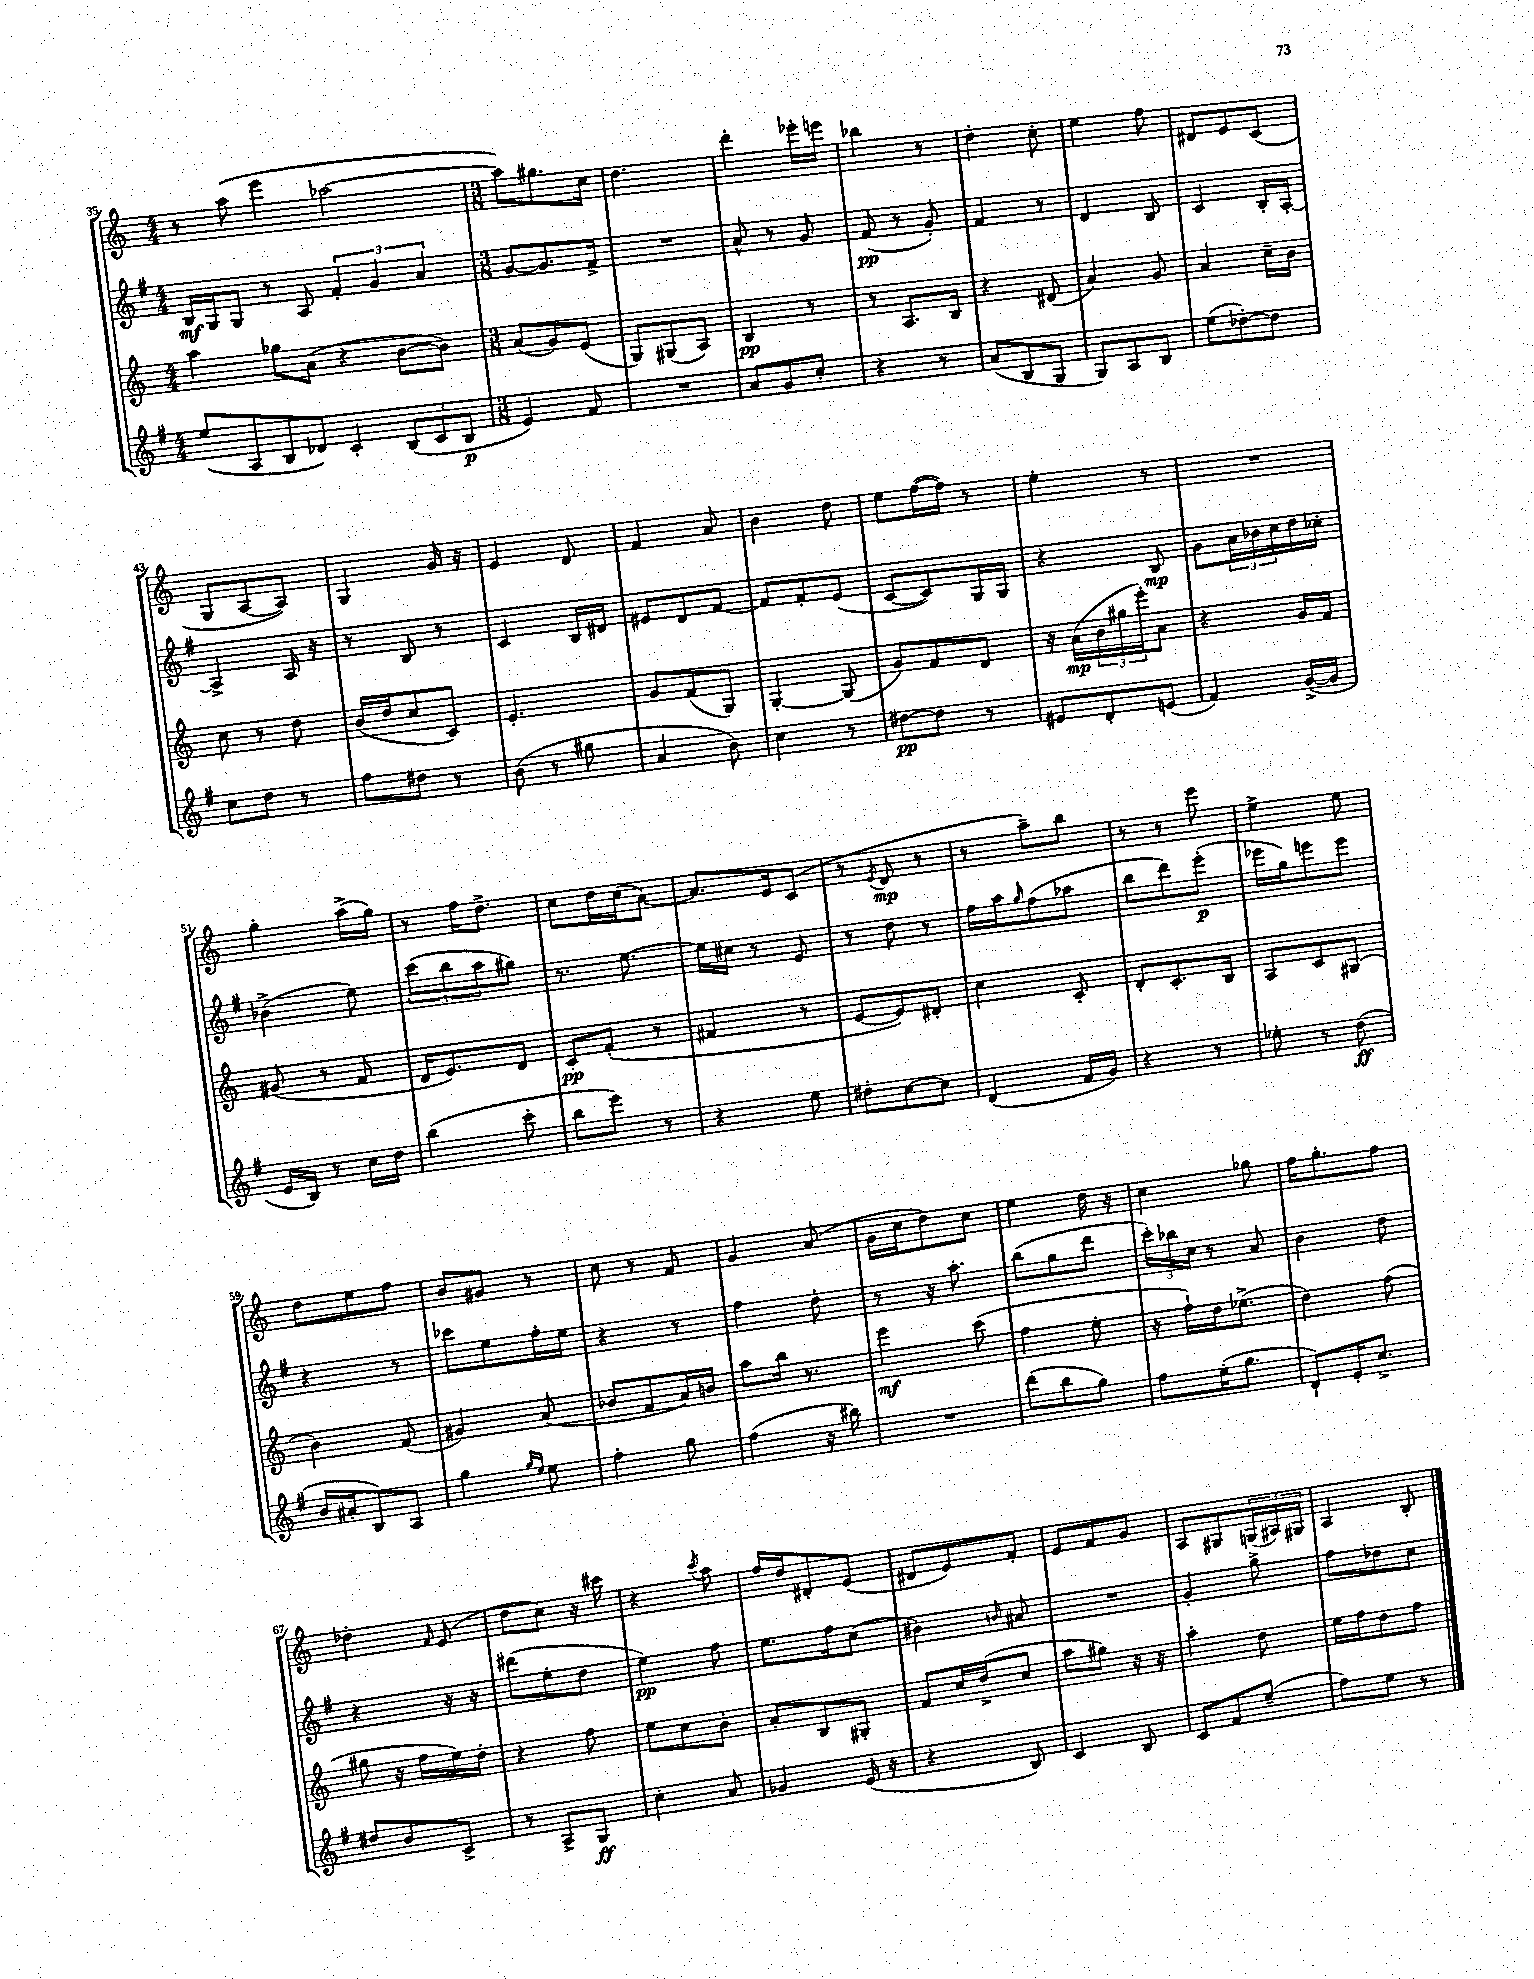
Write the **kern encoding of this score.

**kern	**dynam	**kern	**dynam	**kern	**dynam	**kern	**dynam
*part4	*part4	*part3	*part3	*part2	*part2	*part1	*part1
*staff4	*staff4	*staff3	*staff3	*staff2	*staff2	*staff1	*staff1
*clefG2	*	*clefG2	*	*clefG2	*	*clefG2	*
*k[f#]	*	*k[]	*	*k[f#]	*	*k[]	*
*M4/4	*	*M4/4	*	*M4/4	*	*M4/4	*
=35	=35	=35	=35	=35	=35	=35	=35
(8ee/L	.	4aa\	.	16B/LL	mf	8r	.
.	.	.	.	16G/J	.	.	.
8A/	.	.	.	8G/J	.	(8aa\	.
8B/	.	8gg-X\L	.	8r	.	4eee\	.
8d-X/J)	.	(8a\J	.	8A/	.	.	.
4c'/	.	4r	.	6f#'/	.	[2aa-X\	.
.	.	.	.	6g/	.	.	.
(12B/L	.	[8b\L	.	.	.	.	.
12c/	.	.	.	6a/	.	.	.
.	.	8b\J])	.	.	.	.	.
12B/J	p	.	.	.	.	.	.
=36	=36	=36	=36	=36	=36	=36	=36
*M3/8	*	*M3/8	*	*M3/8	*	*M3/8	*
4e/)	.	(8a/L	.	[8g/L	.	8aa-\L])	.
.	.	8g/)	.	8.g/]	.	8.gg#X\	.
8f#/	.	(8e/J	.	.	.	.	.
.	.	.	.	16f#^/Jk	.	16cc\Jk	.
=37	=37	=37	=37	=37	=37	=37	=37
4.r	.	8G/L)	.	4.r	.	4.dd\	.
.	.	(8G#X/	.	.	.	.	.
.	.	8A/J)	.	.	.	.	.
=38	=38	=38	=38	=38	=38	=38	=38
8a/L	.	4B/	pp	8a^^/	.	4ddd'\	.
8g/	.	.	.	8r	.	.	.
8cc'/J	.	8r	.	8g/	.	16eee-X'\LL	.
.	.	.	.	.	.	16eeen\JJ	.
=39	=39	=39	=39	=39	=39	=39	=39
4r	.	8r	.	(8f#/	pp	4bb-X\	.
.	.	8.A/L	.	8r	.	.	.
8r	.	.	.	8g'/)	.	8r	.
.	.	16B/Jk	.	.	.	.	.
=40	=40	=40	=40	=40	=40	=40	=40
(8a/L	.	4r	.	4f#/	.	4dd'\	.
8B/	.	.	.	.	.	.	.
8G/J	.	(8d#X/	.	8r	.	8cc'\	.
=41	=41	=41	=41	=41	=41	=41	=41
8G/L)	.	4a/)	.	4d/	.	4ee\	.
8A/	.	.	.	.	.	.	.
8B/J	.	8g/	.	8B/	.	8ff\	.
=42	=42	=42	=42	=42	=42	=42	=42
(8ee\L	.	4a/	.	4c/	.	8d#X/L	.
[8dd-X'\)	.	.	.	.	.	8e/	.
8dd-\J]	.	16cc~\LL	.	16B'/LL	.	(8c/J	.
.	.	16b\JJ	.	[16A'/JJ	.	.	.
!!LO:LB:g=z
=43	=43	=43	=43	=43	=43	=43	=43
8cc\L	.	8cc\	.	4A^/]	.	8G/L	.
8dd\J	.	8r	.	.	.	[8A/	.
8r	.	8dd\	.	16A/	.	8A/J])	.
.	.	.	.	16r	.	.	.
=44	=44	=44	=44	=44	=44	=44	=44
8ff#\L	.	(16b/LL	.	8r	.	4G/	.
.	.	16dd/J	.	.	.	.	.
8dd#X\J	.	8cc/	.	8B/	.	.	.
8r	.	8c/J)	.	8r	.	16g/	.
.	.	.	.	.	.	16r	.
=45	=45	=45	=45	=45	=45	=45	=45
(8b\	.	4.e'/	.	4c/	.	4e/	.
8r	.	.	.	.	.	.	.
8gg#X\	.	.	.	16B/LL	.	8d/	.
.	.	.	.	16d#X/JJ	.	.	.
=46	=46	=46	=46	=46	=46	=46	=46
4a/	.	8g/L	.	8e#X/L	.	4f/	.
.	.	(8f/	.	8d/	.	.	.
8b\)	.	8G/J)	.	[8f#/J	.	8a/	.
=47	=47	=47	=47	=47	=47	=47	=47
4cc\	.	[4G'/	.	8f#/L]	.	4b\	.
.	.	.	.	8f#'/	.	.	.
8r	.	(8G/]	.	(8e/J	.	8dd\	.
=48	=48	=48	=48	=48	=48	=48	=48
[8dd#X\L	pp	8g/L)	.	[8c/L	.	8ee\L	.
8dd#\J]	.	8f/	.	8c/])	.	([16ff\L	.
.	.	.	.	.	.	16ff\JJ])	.
8r	.	8d/J	.	16G/L	.	8r	.
.	.	.	.	16G/JJ	.	.	.
=49	=49	=49	=49	=49	=49	=49	=49
8e#X/L	.	16r	.	4r	.	4ee'\	.
.	.	(16a\LL	mp	.	.	.	.
8d'/	.	24b\	.	.	.	.	.
.	.	24gg#X\	.	.	.	.	.
.	.	24eee'\J)	.	.	.	.	.
(8en/J	.	8a\J	.	8B/	mp	8r	.
=50	=50	=50	=50	=50	=50	=50	=50
4f#/)	.	4r	.	8g\L	.	4.r	.
.	.	.	.	24a\L	.	.	.
.	.	.	.	24b-X\	.	.	.
.	.	.	.	24cc\	.	.	.
([16g^/LL	.	16g/LL	.	16dd\	.	.	.
16g/JJ]	.	16f/JJ	.	16cc-X'\JJ	.	.	.
!!LO:LB:g=z
=51	=51	=51	=51	=51	=51	=51	=51
16e/LL	.	(8g#X/	.	(4b-X^\	.	4gg'\	.
16B/JJ)	.	.	.	.	.	.	.
8r	.	8r	.	.	.	.	.
16cc\LL	.	8f/	.	8ee\)	.	(16aa^\LL	.
16dd\JJ	.	.	.	.	.	16gg\JJ)	.
=52	=52	=52	=52	=52	=52	=52	=52
(4bb\	.	16d/KL	.	(12ccc\L	.	8r	.
.	.	8.e/)	.	.	.	.	.
.	.	.	.	12bb\	.	.	.
.	.	.	.	.	.	16ff\KL	.
.	.	.	.	12aa\	.	.	.
.	.	.	.	.	.	8.dd^\J	.
8ccc'\	.	8d/J	.	8gg#X\J)	.	.	.
=53	=53	=53	=53	=53	=53	=53	=53
8bb\L	.	8c'/L	pp	8.r	.	8cc\L	.
8eee\J)	.	(8f'/J	.	.	.	16dd\L	.
.	.	.	.	[8.ee\	.	(16cc\J	.
8r	.	8r	.	.	.	[8a\J)	.
=54	=54	=54	=54	=54	=54	=54	=54
4r	.	4f#X/	.	16ee\LL]	.	8.a/L]	.
.	.	.	.	16cc#X\JJ	.	.	.
.	.	.	.	8r	.	.	.
.	.	.	.	.	.	16e/k	.
8ee\	.	8r	.	8e/	.	(8c/J	.
=55	=55	=55	=55	=55	=55	=55	=55
8dd#X'\L	.	[8e/L	.	8r	.	8r	.
.	.	.	.	.	.	8qe/	.
[8cc\	.	8e/])	.	8dd\	.	8d/	mp
8cc\J]	.	8d#X'/J	.	8r	.	8r	.
=56	=56	=56	=56	=56	=56	=56	=56
(4d/	.	4cc\	.	16ff#\LL	.	8r	.
.	.	.	.	16aa\J	.	.	.
.	.	.	.	16qqgg/	.	.	.
.	.	.	.	(8ff#\	.	8aa~\L)	.
16f#/LL	.	8c'/	.	8aa-X\J	.	8bb\J	.
16g/JJ)	.	.	.	.	.	.	.
=57	=57	=57	=57	=57	=57	=57	=57
4r	.	8d'/L	.	8bb\L	.	8r	.
.	.	8.c'/	.	8ddd\)	.	8r	.
8r	.	.	.	(8eee'\J	p	8eee\	.
.	.	16B/Jk	.	.	.	.	.
=58	=58	=58	=58	=58	=58	=58	=58
8ee-X'\	.	8A/L	.	16eee-X\LL	.	4ee^\	.
.	.	.	.	16gg\J)	.	.	.
8r	.	8c/	.	8eeen\	.	.	.
(8dd\	ff	(8G#X/J	.	8eee\J	.	8ee\	.
!!LO:LB:g=z
=59	=59	=59	=59	=59	=59	=59	=59
16b/LL	.	4b\)	.	4r	.	8dd\L	.
16a#X'/J	.	.	.	.	.	.	.
8B/)	.	.	.	.	.	8ee\	.
8A/J	.	(8f/	.	8r	.	8ff\J	.
=60	=60	=60	=60	=60	=60	=60	=60
4gg\	.	4g#X/)	.	8ccc-X\L	.	8b/L	.
.	.	.	.	8ee\	.	8g#X/J	.
16qqgg/LL	.	.	.	.	.	.	.
16qqee/JJ	.	.	.	.	.	.	.
8ee\	.	(8a/	.	16ff#'\L	.	8r	.
.	.	.	.	16ee\JJ	.	.	.
=61	=61	=61	=61	=61	=61	=61	=61
4ff#'\	.	8b-X/L	.	4r	.	8cc\	.
.	.	8f/	.	.	.	8r	.
8gg\	.	16a/L)	.	8r	.	8f/	.
.	.	16bn/JJ	.	.	.	.	.
=62	=62	=62	=62	=62	=62	=62	=62
(4ff#\	.	8aa\L	.	4ff#\	.	4g/	.
.	.	16bb\Jk	.	.	.	.	.
.	.	8.r	.	.	.	.	.
16r	.	.	.	8dd'\	.	(8a/	.
16bb#X\)	.	.	.	.	.	.	.
=63	=63	=63	=63	=63	=63	=63	=63
4.r	.	4eee\	mf	8r	.	16g\LL	.
.	.	.	.	.	.	16cc\J	.
.	.	.	.	16r	.	8dd\)	.
.	.	.	.	8.aa'\	.	.	.
.	.	(8ccc\	.	.	.	8cc\J	.
=64	=64	=64	=64	=64	=64	=64	=64
(8ddd\L	.	4ff\	.	(8bb\L	.	4ee\	.
8bb\	.	.	.	8gg\	.	.	.
8gg\J)	.	8ee'\	.	8ddd\J	.	16dd\	.
.	.	.	.	.	.	16r	.
=65	=65	=65	=65	=65	=65	=65	=65
8ff#\L	.	16r	.	24ccc'\LL)	.	4cc\	.
.	.	.	.	24bb-X\	.	.	.
.	.	16ff`\LL)	.	.	.	.	.
.	.	.	.	24cc\JJ	.	.	.
(16ee'\K	.	16dd\J	.	8r	.	.	.
8.gg\J	.	(8.ee-X^\J	.	.	.	.	.
.	.	.	.	8a/	.	8gg-X\	.
=66	=66	=66	=66	=66	=66	=66	=66
8d`/L)	.	4dd\)	.	4b\	.	16ff\KL	.
.	.	.	.	.	.	8.gg'\	.
16e'/K	.	.	.	.	.	.	.
8.cc^/J	.	.	.	.	.	.	.
.	.	(8ff\	.	8dd\	.	8ff\J	.
!!LO:LB:g=z
=67	=67	=67	=67	=67	=67	=67	=67
8dd#X/L	.	8gg#X\	.	4r	.	4dd-X'\	.
8b/	.	16r	.	.	.	.	.
.	.	16ff\LL	.	.	.	.	.
.	.	.	.	.	.	16qqf/	.
8c^/J	.	16ee\)	.	16r	.	(8e/	.
.	.	16dd'\JJ	.	16r	.	.	.
=68	=68	=68	=68	=68	=68	=68	=68
8r	.	4r	.	(8ddd#X\L	.	8dd\L	.
8A^/L	.	.	.	8ee'\	.	8cc\J)	.
8G/J	ff	8ff\	.	8dd\J	.	16r	.
.	.	.	.	.	.	16ccc#X\	.
=69	=69	=69	=69	=69	=69	=69	=69
4cc'\	.	8ee\L	.	4ee\)	pp	4r	.
.	.	8cc\	.	.	.	.	.
.	.	.	.	.	.	8qccc/	.
8a/	.	8b'\J	.	8ff#\	.	8aa\	.
=70	=70	=70	=70	=70	=70	=70	=70
4g-X/	.	8a'/L	.	8.ee\L	.	16ff/LL	.
.	.	.	.	.	.	16dd/J	.
.	.	8B/	.	.	.	8d#X'/	.
.	.	.	.	16ff#\k	.	.	.
(16e/	.	8G#X'/J	.	(8cc\J	.	(8e/J	.
16r	.	.	.	.	.	.	.
=71	=71	=71	=71	=71	=71	=71	=71
4r	.	8f/L	.	4b#X\)	.	8d#X/L	.
.	.	16cc/L	.	.	.	8e/)	.
.	.	(16dd^/J	.	.	.	.	.
.	.	.	.	16qqbn/	.	.	.
8B/)	.	8cc/J	.	8a#X/	.	8f'/J	.
=72	=72	=72	=72	=72	=72	=72	=72
4c/	.	8aa\L	.	4.r	.	8e/L	.
.	.	8gg#X\J)	.	.	.	8f/	.
8B/	.	16r	.	.	.	8g/J	.
.	.	16r	.	.	.	.	.
=73	=73	=73	=73	=73	=73	=73	=73
8c/L	.	4aa'\	.	4g'/	.	8A/L	.
8f#/	.	.	.	.	.	8G#X/	.
(8ee~/J	.	8dd\	.	8gg^\	.	(24Gn/L	.
.	.	.	.	.	.	24A#X/)	.
.	.	.	.	.	.	24G#X/JJ	.
=74	=74	=74	=74	=74	=74	=74	=74
8ff#\L)	.	16ee\LL	.	8ff#\L	.	4A/	.
.	.	16ff\J	.	.	.	.	.
8ee\J	.	8dd\	.	8dd-X\	.	.	.
8r	.	8ff\J	.	8cc\J	.	8B'/	.
==	==	==	==	==	==	==	==
*-	*-	*-	*-	*-	*-	*-	*-
